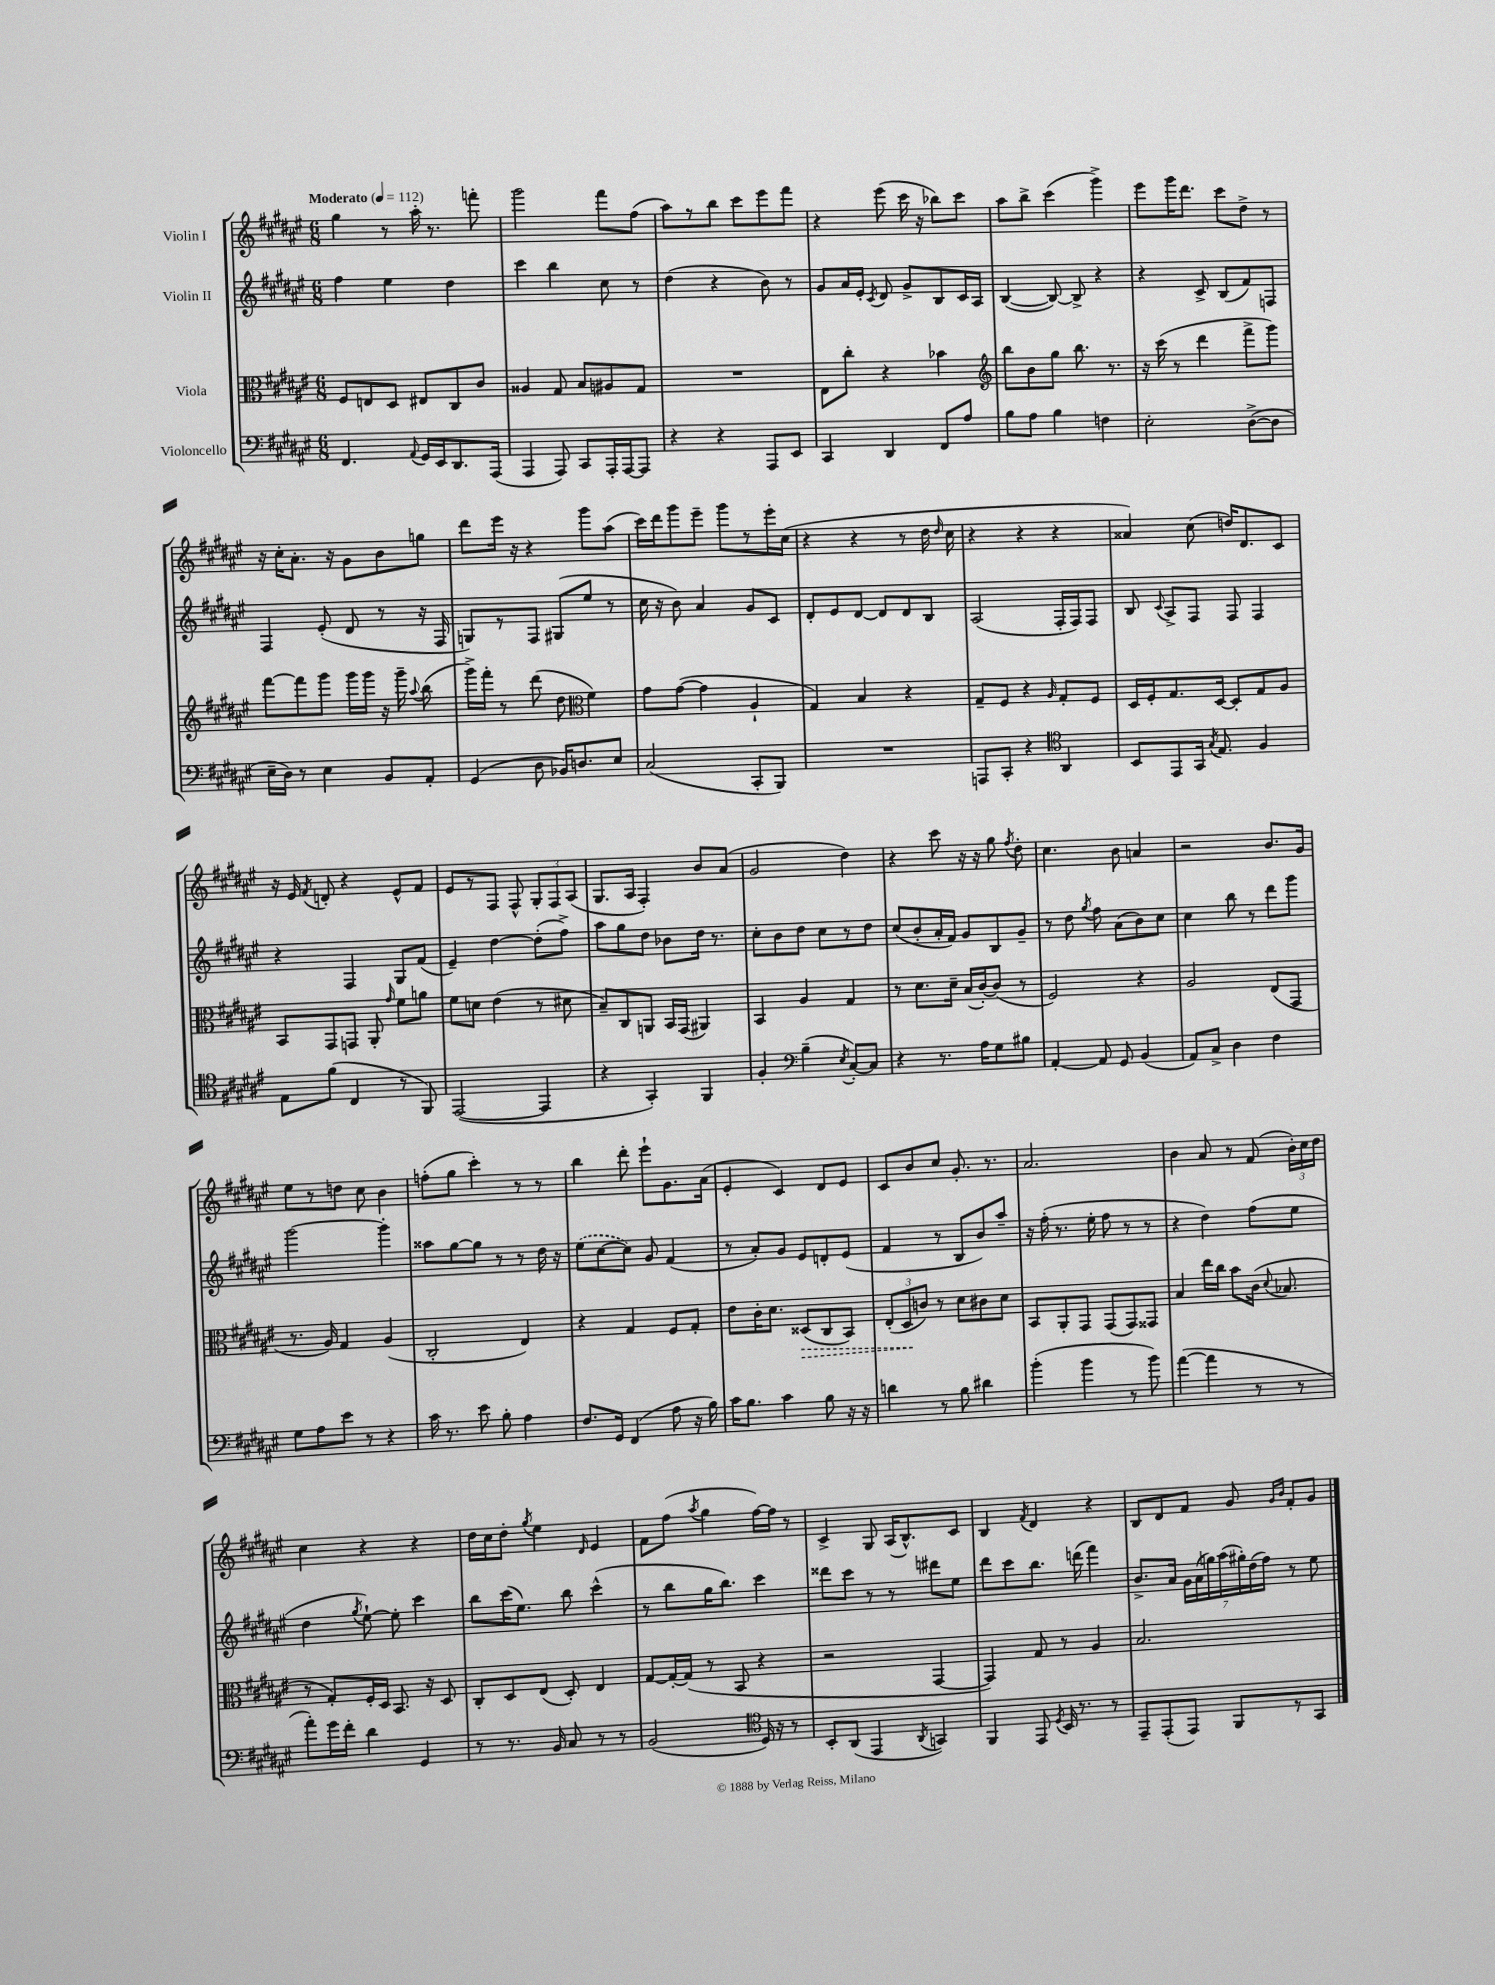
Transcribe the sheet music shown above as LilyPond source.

<<
\new StaffGroup <<
\new Staff = "s0" \with { instrumentName = "Violin I" } {
    \clef treble \key fis \major \numericTimeSignature \time 6/8 \tempo "Moderato" 4 = 112
    \autoBeamOff gis''4 r8 ais''16-. r8. f'''8-. |
    gis'''2 fis'''8[ fis''8]( |
    ais''8[) r8 b''8] cis'''8[ eis'''8 fis'''8] |
    r4 eis'''8( cis'''16 r16 bes''8[) cis'''8] |
    ais''8[ b''8]-> cis'''4( gis'''4->) |
    eis'''8[ gis'''16 dis'''8.] cis'''8[ dis''8]-> r8 |
    r16 cis''16[-. ais'8.]-. r16 gis'8[ b'8 g''8] |
    dis'''8[ eis'''16] r16 r4 gis'''8[ ais''8]( |
    cis'''16[) dis'''16 gis'''8 eis'''8]-- gis'''8[ r8 eis'''16-. cis''16]( |
    r4 r4 r8 dis''16 \grace { dis''16 } cis''16 |
    r4 r4 r4 |
    aisis'4) cis''8( d''16[) dis'8. cis'8] |
    r16 eis'16 \acciaccatura { fis'8 } d'8-. r4 eis'8[-^ fis'8] |
    eis'8[ r8 fis8] fis8-^ \tuplet 3/2 { gis8[-. fis8 ais8]( } |
    gis8.[ ais16] fis4-.) b'8[ ais'8]( |
    gis'2 dis''4) |
    r4 cis'''8 r16 r16 gis''8 \acciaccatura { fis''8 } dis''8-. |
    cis''4. b'8 a'4 |
    r2 b'8.[ gis'16] |
    eis''8[ r8 d''8] cis''8 b'4 |
    f''8[-.( gis''8] cis'''4-.) r8 r8 |
    b''4 dis'''8-. eis'''8[-! gis'8. ais'16]( |
    eis'4-. cis'4) dis'8[ eis'8] |
    cis'8[ b'8 cis''8] gis'8.-. r8. |
    ais'2. |
    b'4 ais'8 r8 fis'8( \tuplet 3/2 { b'16[-.) cis''16 dis''16] } |
    cis''4 r4 r4 |
    dis''16[ cis''16 dis''8]-. \acciaccatura { gis''8 } eis''4 \grace { dis'16 } eis'4 |
    fis'8[ fis''8]( \acciaccatura { ais''8 } gis''4 fis''16[~) fis''16] r8 |
    cis'4-> gis8 ais16[( b8.-^) cis'8] |
    b4 \acciaccatura { fis'8 } dis'4 r4 |
    b8[ dis'8 fis'8] gis'8 \grace { gis'16[ b'16] } fis'8[-. gis'8] \bar "|." |
}
\new Staff = "s1" \with { instrumentName = "Violin II" } {
    \clef treble \key fis \major \numericTimeSignature \time 6/8
    \autoBeamOff fis''4 eis''4 dis''4 |
    cis'''4 b''4 cis''8 r8 |
    dis''4( r4 b'8) r8 |
    gis'8[ ais'16 eis'16]-. \acciaccatura { cis'8 } dis'8 gis'8[-> b8 cis'16 ais16] |
    b4~( b8~) b8-> r4 |
    r4 cis'8-> b8[( fis'8) f8] |
    fis4 eis'8-.( dis'8 r8 r16 fis16 |
    g8[) r8 fis8] gis8[( eis''8] r8 |
    cis''16 r16 b'8) ais'4 gis'8[ cis'8] |
    dis'8[-. eis'8 dis'8]~ dis'8[ dis'8 b8] |
    ais2( fis16[-. fis16) fis8] |
    b8 \appoggiatura { cis'8 } ais8[-> fis8] fis8 fis4 |
    r4 fis4 gis8[ fis'8]( |
    eis'4--) dis''4~ dis''8[-.( fis''8]->) |
    ais''8[ gis''8 dis''8] bes'8[ dis''16] r8. |
    cis''8[-. b'8 dis''8] cis''8[ r8 dis''8] |
    cis''8[( b'8-. ais'16-. fis'16]) gis'8[ b8 gis'8]-- |
    r8 dis''8 \acciaccatura { gis''8 } fis''8 ais'8[( b'8) cis''8] |
    cis''4 b''8 r8 dis'''8[ gis'''8] |
    gis'''2~ gis'''4-. |
    aisis''8[ gis''8~ gis''8] r8 r8 dis''16 r16 |
    \once \slurDashed eis''8[( cis''8~ cis''8]) gis'8 fis'4( |
    r8 ais'8[-.) gis'8] eis'8[ d'8-. eis'8]( |
    fis'4 r8 b8[ b'8) ais''8]-- |
    r16 fis''16-.( r8. eis''16-. fis''8 r8 r8 |
    r4 dis''4) fis''8[( eis''8] |
    dis''4 \acciaccatura { gis''8 } eis''8~-!) eis''8-. cis'''4 |
    b''8[ cis'''16( eis''8.]) b''8 cis'''4-^( |
    r8 b''8[ gis''16 b''8.]) cis'''4 |
    disis'''8[ cis'''8] r8 r8 dis'''8[ eis''8] |
    dis'''8[ cis'''8 b''8.] d'''16( fis'''4) |
    b'8.[-> ais'16] \tuplet 7/4 { gis'16[ ais'16( g''16) ais''16( gis''16-.) dis''16( fis''16]) } r8 eis''8 \bar "|." |
}
\new Staff = "s2" \with { instrumentName = "Viola" } {
    \clef alto \key fis \major \numericTimeSignature \time 6/8
    \autoBeamOff fis8[ e8 dis8] eis8[ cis8 cis'8] |
    aisis4 gis8 b8[ ais8 gis8] |
    R2. |
    eis8[ cis''8]-. r4 bes'4 |
    \clef treble b''8[ b'8 gis''8] b''8. r8. |
    r16 cis'''16( r8 dis'''4 fis'''8[-> gis'''8]) |
    fis'''8[~ fis'''8 gis'''8] gis'''16[ gis'''16] r16 gis'''16-- \appoggiatura { ais''8 } b''8( |
    gis'''16[->) fis'''16]-. r8 dis'''8( dis''8 \clef alto fis'4) |
    gis'8[ gis'8]~( gis'4 ais4-! |
    gis4) b4 r4 |
    gis8[-- fis8] r4 \grace { ais16 } gis8[-. fis8] |
    dis16[ fis16-. gis8. dis16]~ dis8[-. gis8 ais8] |
    b,8[ gis,8 g,8] ais,8-. \grace { gis'16 } fis'8[ a'8] |
    fis'8[ d'8] eis'4( r8 dis'8 |
    b8[--) cis8 a,8] b,16[ gis,16]( ais,4) |
    b,4 ais4 gis4 |
    r8 dis'8.[ dis'16]-- b16[( cis'16~-.) cis'8]( r8 |
    fis2) r4 |
    ais2 eis8[( gis,8] |
    r8. ais16) gis4 ais4( |
    cis2-. eis4) |
    r4 gis4 fis8[ gis8]-. |
    eis'8[ cis'16-. dis'8.] \once \override Hairpin.style = #'dashed-line disis8[\>( cis8 b,8]) |
    \tuplet 3/2 { eis8[-.( dis8\! c'8]) } r8 dis'8[ cis'8 dis'8] |
    b,8[ ais,8-. gis,8] gis,8[( gis,8) gisis,8] |
    b4 eis''16[ cis''16] b'8[ cis'16]( \appoggiatura { dis'8 } bes8. |
    r8 gis8[-.) fis16-. dis16] b,8. r16 dis8 |
    cis8[-. dis8 eis8]( dis8-.) eis4 |
    gis8[~ gis16~-. gis16]( r8 b,8 r4 |
    r2 gis,4~ |
    gis,4) gis8 r8 ais4 |
    b2. \bar "|." |
}
\new Staff = "s3" \with { instrumentName = "Violoncello" } {
    \clef bass \key fis \major \numericTimeSignature \time 6/8
    \autoBeamOff fis,4. \appoggiatura { ais,8 } gis,16[ eis,16 dis,8. ais,,16]( |
    ais,,4 ais,,8) cis,8[ ais,,16-. ais,,16~ ais,,8] |
    r4 r4 ais,,8[ eis,8] |
    cis,4 dis,4 fis,8[ ais8] |
    b8[ ais8] b4 f4 |
    eis2-. dis8[~->( dis8] |
    eis16[-- dis16]) r8 eis4 b,8[ ais,8]-. |
    gis,4( dis8 bes,16[) d8. eis8] |
    cis2( cis,8[-. b,,8]) |
    R2. |
    a,,8[ cis,8]-. r4 \clef tenor ais,4 |
    b,8[ eis,8 gis,16] \acciaccatura { gis8 } eis8. fis4 |
    eis8[ fis'8]( cis4 r8 fis,8) |
    eis,2~( eis,4 |
    r4 gis,4-.) fis,4 |
    fis4-. \clef bass b4--( \acciaccatura { eis8 } cis8[~-.) cis8] |
    r4 r8. ais16[ gis8 bis8] |
    ais,4~-. ais,8 gis,8 b,4( |
    ais,8[) cis8]-> dis4 fis4 |
    gis8[ ais8 eis'8] r8 r4 |
    cis'16 r8. eis'8 b8-. ais4 |
    fis8.[ gis,16] fis,4( ais8 r16 b16) |
    cis'16[ b8.] cis'4 b8 r16 r16 |
    d'4 r8 b8 dis'4 |
    b'4-.( b'4 r8 b'8) |
    ais'4~( ais'4 r8 r8 |
    ais'8[-.) gis'16 fis'16]-. dis'4 gis,4 |
    r8 r8. b,16 cis8 r8 r8 |
    b,2( \clef tenor dis16) r16 r8 |
    b,8[-. ais,8]( eis,4 \acciaccatura { ais,8 } g,4) |
    fis,4 eis,8 \acciaccatura { dis8 } b,16 r8. r8 |
    eis,8[-- eis,8-.( eis,8]) fis,8[ r8 gis,8] \bar "|." |
}
>>
>>
\layout { \context { \Score \remove "Bar_number_engraver" } }
